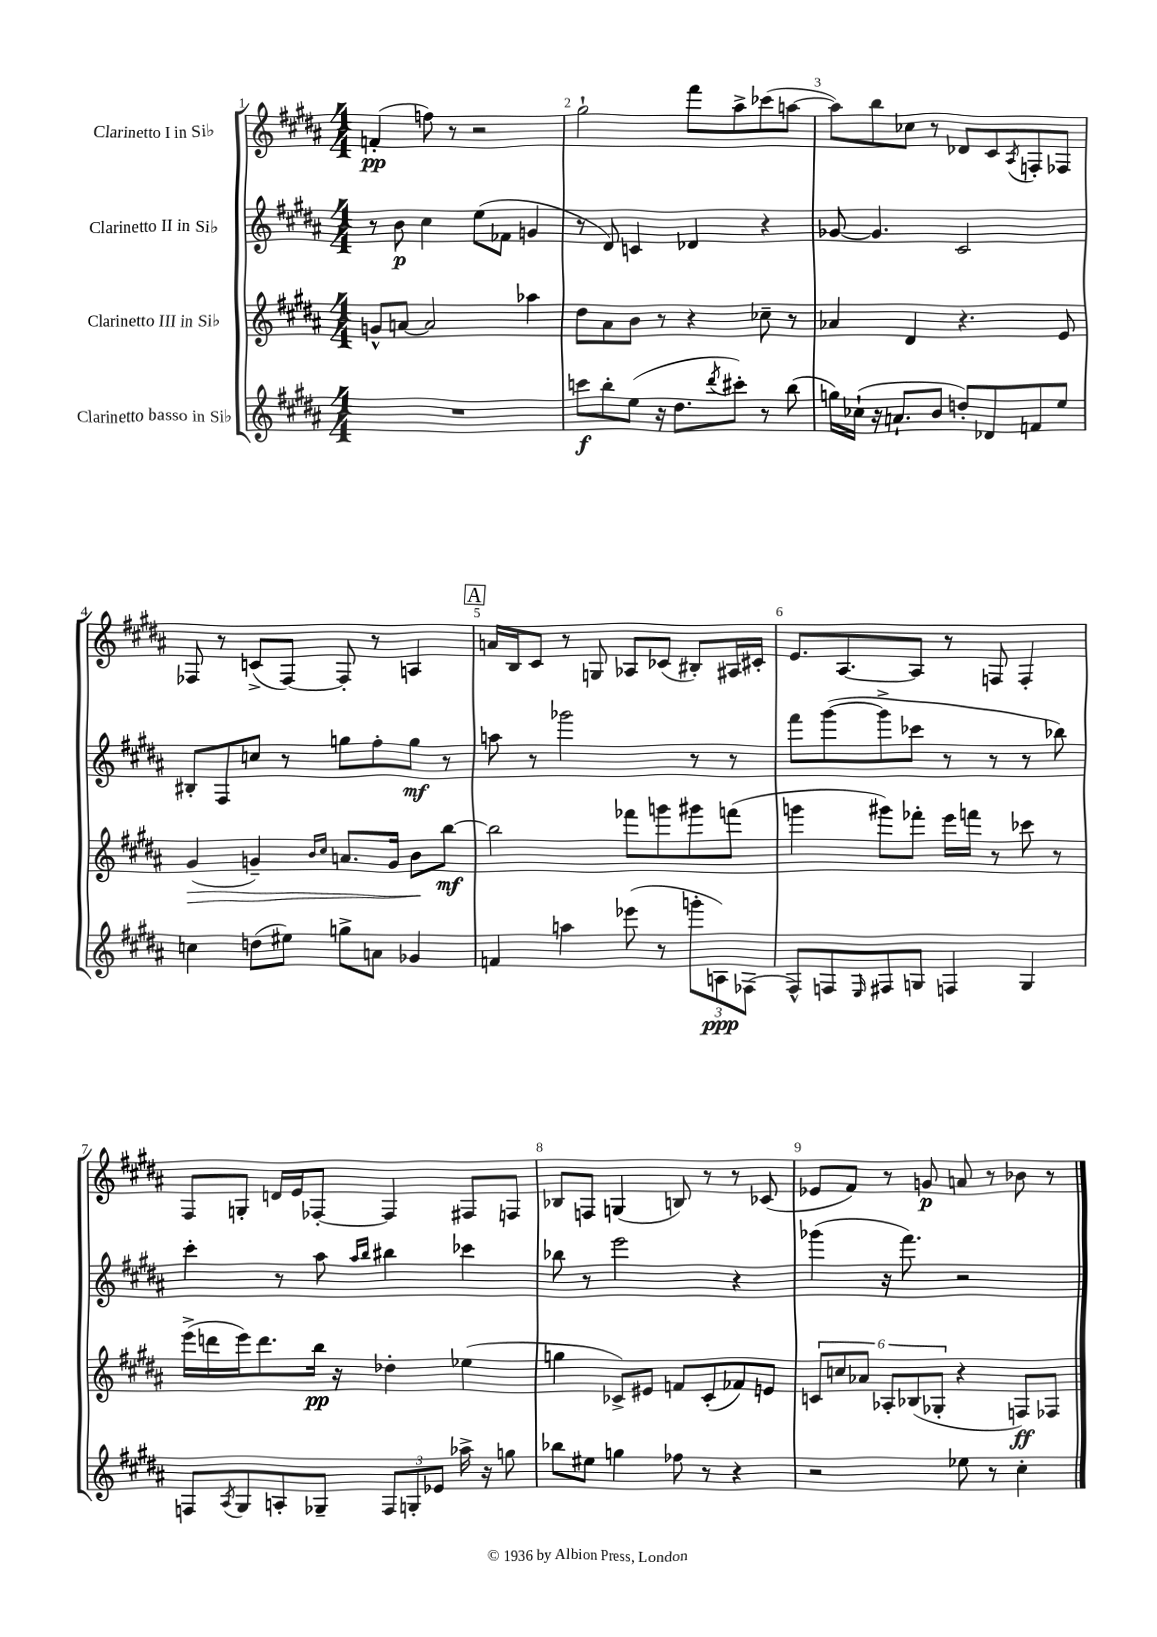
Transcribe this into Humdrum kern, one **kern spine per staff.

**kern	**dynam	**kern	**dynam	**kern	**dynam	**kern	**dynam
*part4	*part4	*part3	*part3	*part2	*part2	*part1	*part1
*staff4	*staff4	*staff3	*staff3	*staff2	*staff2	*staff1	*staff1
*I"Clarinetto basso in Si♭	*	*I"Clarinetto III in Si♭	*	*I"Clarinetto II in Si♭	*	*I"Clarinetto I in Si♭	*
*clefG2	*	*clefG2	*	*clefG2	*	*clefG2	*
*k[f#c#g#d#a#]	*	*k[f#c#g#d#a#]	*	*k[f#c#g#d#a#]	*	*k[f#c#g#d#a#]	*
*M4/4	*	*M4/4	*	*M4/4	*	*M4/4	*
=1	=1	=1	=1	=1	=1	=1	=1
1r	.	8gn^^/L	.	8r	.	(4fn'/	pp
.	.	[8an/J	.	8b\	p	.	.
.	.	2a/]	.	4cc#\	.	8ffn\)	.
.	.	.	.	.	.	8r	.
.	.	.	.	(8ee\L	.	2r	.
.	.	.	.	8f-X\J	.	.	.
.	.	4aa-X\	.	4gn/	.	.	.
=2	=2	=2	=2	=2	=2	=2	=2
8cccn\L	f	8dd#\L	.	8r	.	2gg#`\	.
8bb'\	.	8a#\	.	8d#/)	.	.	.
(8ee\J	.	8b\J	.	4cn/	.	.	.
16r	.	8r	.	.	.	.	.
8.dd#\L	.	.	.	.	.	.	.
.	.	4r	.	4d-X/	.	8fff#\L	.
8qddd#/	.	.	.	.	.	.	.
8ccc#X'\J)	.	.	.	.	.	8aa#^\	.
8r	.	8cc-X~\	.	4r	.	(8ccc-X\	.
(8bb\	.	8r	.	.	.	[8aan\J	.
=3	=3	=3	=3	=3	=3	=3	=3
16ggn\LL)	.	4a-X/	.	[8g-X/	.	8aa\L])	.
(16cc-X`\JJ	.	.	.	.	.	.	.
16r	.	.	.	4.g-/]	.	8bb\	.
8.an`/L	.	.	.	.	.	.	.
.	.	4d#/	.	.	.	8cc-X\J	.
8b/J	.	.	.	.	.	8r	.
8ddn'/L)	.	4.r	.	2c#/	.	8d-X/L	.
8d-X/	.	.	.	.	.	8c#/	.
.	.	.	.	.	.	8qA#/	.
8fn/	.	.	.	.	.	8Fn'/	.
8ee/J	.	8e/	.	.	.	8F-X/J	.
!!LO:LB:g=z
=4	=4	=4	=4	=4	=4	=4	=4
!	!	!	!LO:HP:b	!	!	!	!
4ccn\	.	(4g#/	>	8B#X'/L	.	8F-X/	.
.	.	.	.	8F#/	.	8r	.
(8ddn\L	.	4gn~/)	.	8ccn/J	.	(8cn^/L	.
8ee#X\J)	.	.	.	8r	.	[8F-/J)	.
.	.	16qqb/LL	.	.	.	.	.
.	.	16qqcc#/JJ	.	.	.	.	.
8ggn^\L	.	8.an/L	.	8ggn\L	.	8F-'/]	.
8an\J	.	.	.	8ff#'\	.	8r	.
.	.	16g/Jk	.	.	.	.	.
4g-X/	.	8b\L	.	8gg\J	mf	4An/	.
.	.	[8bb\J	] mf	8r	.	.	.
!!LO:REH:place=s1:t=A
=5	=5	=5	=5	=5	=5	=5	=5
4fn/	.	2bb\]	.	8aan\	.	16an/LL	.
.	.	.	.	.	.	16B/J	.
.	.	.	.	8r	.	8c#/J	.
4aan\	.	.	.	2ggg-X\	.	8r	.
.	.	.	.	.	.	8Gn/	.
(8eee-X\	.	8fff-X\L	.	.	.	8A-X/L	.
8r	.	8gggn\	.	.	.	(8c-X/J	.
12gggn'\L	.	8ggg#X\	.	8r	.	8B#X'/L)	.
12An\)	ppp	.	.	.	.	.	.
.	.	(8fffn\J	.	8r	.	16A#X/L	.
(12F-X\J	.	.	.	.	.	.	.
.	.	.	.	.	.	16c#X'/JJ	.
=6	=6	=6	=6	=6	=6	=6	=6
8F#^^/L)	.	4gggn\	.	8fff#\L	.	8.e/L	.
8Fn/	.	.	.	([8ggg#\	.	.	.
.	.	.	.	.	.	[8.A#/	.
16qqE/	.	.	.	.	.	.	.
8F#X/	.	8ggg#X\L)	.	8ggg#^\]	.	.	.
8Gn/J	.	8fff-X'\J	.	8ccc-X\J	.	8A#/J]	.
4Fn/	.	16eee\LL	.	8r	.	8r	.
.	.	16fffn\JJ	.	.	.	.	.
.	.	8r	.	8r	.	8Fn/	.
4G/	.	8ccc-X\	.	8r	.	4F'/	.
.	.	8r	.	8bb-X\)	.	.	.
!!LO:LB:g=z
=7	=7	=7	=7	=7	=7	=7	=7
8Fn/L	.	(16eee^\LL	.	4ccc#'\	.	8F#/L	.
.	.	16dddn\	.	.	.	.	.
8qA#/	.	.	.	.	.	.	.
8G#/	.	16eee\J)	.	.	.	8Gn'/J	.
.	.	8.ddd\	.	.	.	.	.
8An'/	.	.	.	8r	.	16dn/LL	.
.	.	.	.	.	.	16e/J	.
8G-X~/J	.	16bb\Jk	pp	8aa#\	.	[8F-X'/J	.
.	.	16r	.	.	.	.	.
.	.	.	.	16qqaa#/LL	.	.	.
.	.	.	.	16qqbb/JJ	.	.	.
12F/L	.	4dd-X'\	.	4bb#X\	.	4F-/]	.
12Gn'/	.	.	.	.	.	.	.
12e-X/J	.	.	.	.	.	.	.
16aa-X^\	.	(4ee-X\	.	4ccc-X\	.	8F#X/L	.
16r	.	.	.	.	.	.	.
8ggn\	.	.	.	.	.	8Fn/J	.
=8	=8	=8	=8	=8	=8	=8	=8
8bb-X\L	.	4ggn\	.	8bb-X\	.	8B-X/L	.
8ee#X\J	.	.	.	8r	.	8Fn/J	.
4ggn\	.	8c-X^/L)	.	2eee\	.	(4Gn/	.
.	.	8e#X/J	.	.	.	.	.
8ff-X\	.	8fn/L	.	.	.	8Bn/)	.
8r	.	(8c-'/	.	.	.	8r	.
4r	.	8f-X/)	.	4r	.	8r	.
.	.	8en/J	.	.	.	(8c-X/	.
=9	=9	=9	=9	=9	=9	=9	=9
2r	.	12cn/L	.	(4ggg-X\	.	8e-X/L	.
.	.	12ccn/	.	.	.	.	.
.	.	.	.	.	.	8f#/J)	.
.	.	12a-X/J	.	.	.	.	.
.	.	12A-X'/L	.	16r	.	8r	.
.	.	.	.	8.fff#\)	.	.	.
.	.	(12B-X/	.	.	.	.	.
.	.	.	.	.	.	8gn/	p
.	.	12G-X'/J	.	.	.	.	.
8ee-X\	.	4r	.	2r	.	8an/	.
8r	.	.	.	.	.	8r	.
4cc#'\	.	8Fn/L)	ff	.	.	8b-X\	.
.	.	8F-X/J	.	.	.	8r	.
==	==	==	==	==	==	==	==
*-	*-	*-	*-	*-	*-	*-	*-
